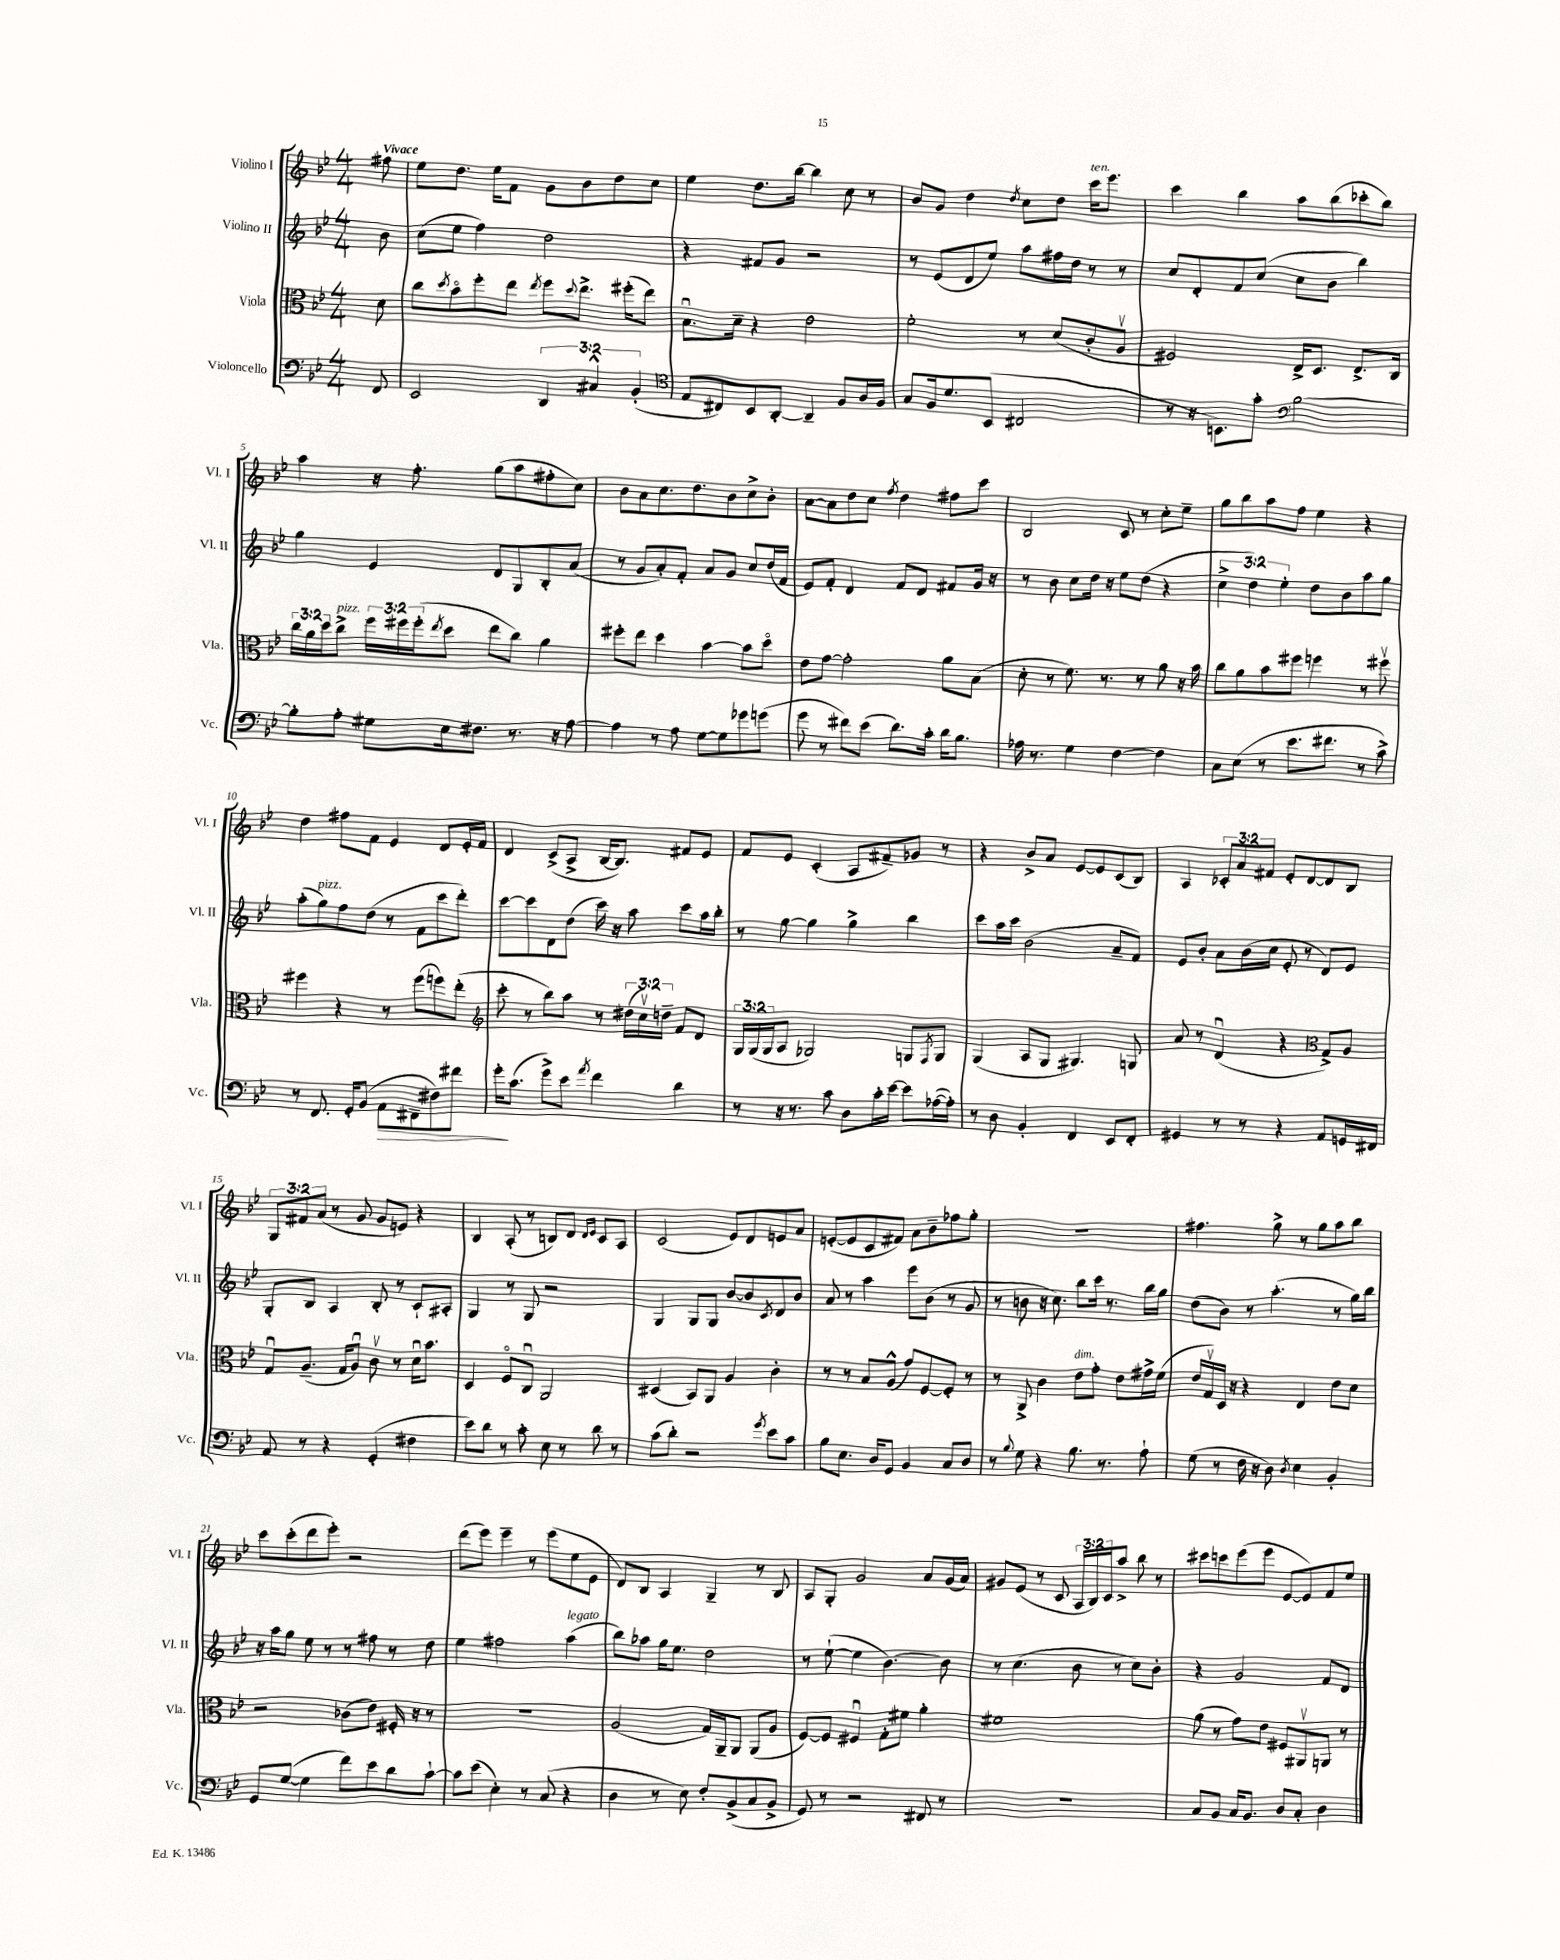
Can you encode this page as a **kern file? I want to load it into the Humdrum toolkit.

**kern	**kern	**kern	**kern
*staff4	*staff3	*staff2	*staff1
*clefF4	*clefC3	*clefG2	*clefG2
*k[b-e-]	*k[b-e-]	*k[b-e-]	*k[b-e-]
*M4/4	*M4/4	*M4/4	*M4/4
8FF/	8d\	8b-\	8ff#\
=	=	=	=
2EE-/	8cc\L	(8cc\L	8ee-\L
.	8qdd/	.	.
.	8b-o\	8ee-\J	8.dd\J
.	8ff'\	4ff\)	.
.	.	.	16ee-\LK
.	8ee-\J	.	8f\J
.	8qee-/	.	.
6DD/	8ff\L	2dd\	8g\L
.	8qqdd/	.	.
.	8.ee-^\J	.	8b-\
6C#^^/	.	.	.
.	.	.	8dd\
.	(16ff#'\LK	.	.
(6BB-'/	.	.	.
.	8ee-\J)	.	8cc\J
=	=	=	=
*clefC4	*	*	*
8E-/L	8.B-u\L	4r	4ee-\
8C#/)	.	.	.
.	16d~\Jk	.	.
8BB-/	4r	8f#/L	8.dd\L
[8AA'/J	.	8g/J	.
.	.	.	[16bb-\Jk
4AA~/]	2e-\	2r	4bb-\]
8F/L	.	.	8cc\
16A/L	.	.	8r
16F/JJ	.	.	.
=	=	=	=
8G/L	2f'\	8r	8b-/L
16F/k	.	(8e-/L	8g/J
8.d/	.	.	.
.	.	8d/	4dd\
(8BB-/J	.	8ee-/J)	.
.	.	.	8qdd/
2C#/	8r	8aa\L	8cc\L
.	(8d/L	16ff#\L	8dd\J
.	.	16dd\JJ	.
.	8c'/	8r	16ccc\LK
.	.	.	8.eee-\J
.	8Av/J	8r	.
=	=	=	=
8r	2F#/)	8cc/L	4ccc\
16r	.	8d'/	.
8.BB\L)	.	.	.
.	.	8f/	4bb-\
8g'\J	.	(8cc/J	.
*clefF4	*	*	*
[2B-\	16E-^/LK	8cc\L	8aa\L
.	8.D/J	.	.
.	.	8b-\J	(8bb-\
.	8.E-^/L	4bb-\)	8ccc-'\
.	.	.	8bb-\J)
.	16C/Jk	.	.
=	=	=	=
8B-'\]L	24cc\LL	4gg\	4aa\
.	24a\	.	.
.	24dd\J	.	.
8A'\J	8cc^\J	.	.
8G#\L	24ff\LL	4e-/	16r
.	24ff#\	.	.
.	.	.	8.ff'\
.	(24ff#'\J	.	.
.	8qee-/	.	.
16E-\k	8dd\J	.	.
8.F#\J	.	.	.
.	8ee-\L	8d/L	(8gg\L
8.r	8cc\J)	8G/	8aa\
.	4a\	8B-'/	8ff#'\
16r	.	.	.
[8A\	.	(8a/J	8cc\J)
=	=	=	=
4A\]	8ff#'\L	8r	8b-\L
.	8ee-\J	8g/L	8a\
8r	4dd\	8a'/)	8.cc\
8A\	.	8f'/J	.
.	.	.	8.dd\
[8G\L	[4b-\	8a/L	.
8G\]	.	8g/J	8b-\
8g-\	8b-\]L	8cc/L	8cc^\
(8g\J	8ddo\J	(16dd/L	8b-'\J
.	.	16f/JJ	.
=	=	=	=
8g\	8e-\L	8e-/L)	[8a\L
8r	[8g\J	8f'/J	8a\]
8f#\L)	2g'\]	4d/	8dd\
(8e-\J	.	.	8cc\J
.	.	.	8qff/
8.d\L)	.	8f/L	4dd\
.	.	8d/J	.
16c'\Jk	.	.	.
16d\LK	8a\L	8f#/L	8ff#\L
8.B-\J	.	.	.
.	(8B-\J	16g/Jk	8ccc\J
.	.	16r	.
=	=	=	=
16A-\	8d'\	8r	2B-/
8.r	.	.	.
.	8r	8b-\	.
4G\	8.f\)	8cc\L	.
.	.	16dd\Jk	.
.	8.r	16r	.
[4F\	.	8ee-\L	8c/
.	8r	(8dd\J	8r
4F\]	8a\	4r	8cc'\L
.	16r	.	8ee-~\J
.	16b-\	.	.
=	=	=	=
8C\L	8cc\L	6cc^\	8gg\L
(8E-\J	8a\	.	8bb-\
.	.	6dd\)	.
8r	8b-\	.	8aa\
.	.	6ee-'\	.
8.e-\L	8ff#\J	.	8ff\J
.	4ff\	8dd\L	4ee-\
8.f#\J	.	.	.
.	.	8b-\	.
8r	8r	8aa\	4r
8c^\)	8ff#v\	8gg\J	.
=	=	=	=
8r	4ff#\	(8aa'\L	4dd\
8.FF/	.	8gg\)	.
.	4r	8ff\	8ff#\L
16GG'/LK	.	.	.
(8BB-/J	.	(8dd\J	8f\J
8AA\L	8r	8r	4e-/
8FF#~\	(8ff#\L	8f\L	.
8F#\)	8ff\)	8ccc\	8d/L
8f#\J	(8ee-'\J	8ddd'\J)	16e-'/L
.	.	.	16f/JJ
=	=	=	=
*	*clefG2	*	*
16g'\LK	8ccc'\	[8ccc\L	4d/
(8.c\J	.	.	.
.	8r	8ccc\]	.
8g^\L)	8bb-\L)	8d\	(8c^/L
8e-\J	8aa\J	(8dd\J	8A^/J
8qa/	.	.	.
4f\	8r	16ccc\)	[16B-/LK
.	.	16r	8.B-/]J)
.	(24dd#\LL	8aa\	.
.	24ccv\)	.	.
.	24dd~\JJ	.	.
4d\	8f/L	8ccc\L	8f#/L
.	8d/J	16aa\L	8e-/J
.	.	16bb-'\JJ	.
=	=	=	=
8r	24G/LL	8r	8f/L
.	(24G/	.	.
.	24G/J	.	.
16r	8A/J	[8gg\	8e-/J
8.r	.	.	.
.	2G-/)	4gg\]	(4c'/
8c\	.	.	.
8D\L	.	4gg^\	8A/L
16c'\L	.	.	8f#~/)
[16e-\JJ	.	.	.
8e-\]L	8G/L	4bb-\	8g-/J
.	8qF/	.	.
([16A-\L	8G/J	.	8r
16A-'\]JJ)	.	.	.
=	=	=	=
8r	(4G/	8ccc\L	4r
8D\	.	16aa\L	.
.	.	16ccc\JJ	.
4BB-'/	8A/L	(2b-\	8b-^/L
.	8G/J	.	8a/J
4FF/	4.G#/)	.	[8e-/L
.	.	.	8e-/]
8EE-/L	.	8a~/L	(8c/
8FF'/J	8G/	8f/J)	8B-/J)
=	=	=	=
4GG#/	8a/	8e-/L	4A/
.	8r	8b-'/J	.
8r	(4du/	8a\L	12c-'/L
.	.	.	12a/
8r	.	(16b-\L	.
.	.	.	12f#/J
.	.	16cc\JJ	.
4r	4r	8e-'/	8e-'/L
.	.	8r	[8d/
*	*clefC3	*	*
8AA/L	8G^/L)	8d/L)	8d/]
16GG/L	8A/J	8e-/J	8B-/J
16FF#/JJ	.	.	.
=	=	=	=
8AA/	8Gu/L	8G'/L	12G/L
.	.	.	12f#/
8r	(8.A~/J	8B-/J	.
.	.	.	(12a/J
4r	.	4A/	8r
.	16G/LK	.	.
.	8Au/J)	.	8g/
(4GG'/	8cv\	8B-'/	8g/L
.	8r	8r	8e/J)
4F#\	16du\LK	8c`/L	4r
.	8.b-\J	.	.
.	.	8A#'/J	.
=	=	=	=
8e-\L)	4D/	4G/	4B-/
8d\J	.	.	.
8r	8Fo/L	8r	(8A'/
8c'\	8Cu/J	8G/	8r
8E-\	2AA/	2r	8B/L)
8r	.	.	8d/J
.	.	.	16qqd/LL
.	.	.	16qqe-/JJ
8d\	.	.	8c/L
8r	.	.	8A/J
=	=	=	=
(8c\L	(4D#/	4G/	(2c/
8d'\J)	.	.	.
2r	8BB-/L)	8G/L	.
.	8AA/J	8G/J	.
.	4A/	[8b-/L	8e-/L)
.	.	8b-/]	8d/
8qg/	.	8qc/	.
8e-\L	4c'\	8d/	8e/
8c\J	.	8b-/J	8a/J
=	=	=	=
8B-\L	8r	8a/	([8e'/L
8.E-\J	8r	8r	8e/]
.	8B-/L	4aa\	8c/
16D/LK	.	.	.
8GG/J	(8A^^/J	.	8f#/J)
4BB-/	8g/L)	8eee-\L	8a\L
.	[8F/	(8b-\J	8b-~\
8C/L	8F'/]J	8r	8ff-\
8D/J	8r	8g/	8gg'\J
=	=	=	=
8r	8r	8r	1r
8qqB-/	.	.	.
8G\	8AA^/	8b\	.
4r	4c\	16r	.
.	.	8.cc\)	.
8.B-\	8e-\L	8bb-\L	.
.	8g'\J	16ccc\Jk	.
8.r	.	8.r	.
.	8e-\L	.	.
8A`\	16g#^\L	16bb-\LL	.
.	(16f\JJ	16gg\JJ	.
=	=	=	=
(8G\	16e-/LL	(8dd\L	4.ff#\
.	16Gv/)	.	.
8r	16D/JJ	8b-\J)	.
.	16r	.	.
16F\	4r	8r	.
16r	.	.	.
8D\)	.	(4.aa'\	8gg^\
8qD/	.	.	.
4E-\	4E-/	.	8r
.	.	.	8gg\L
4BB-'/	8e-\L	8r	8aa\
.	8d\J	16gg\LL)	8bb-\J
.	.	16bb-\JJ	.
=	=	=	=
8GG/L	2r	16r	8ccc\L
.	.	16aa\LK	.
([8G/J	.	8gg\J	(8ccc'\
4G\]	.	8ee-\	8ddd\
.	.	8r	8eee-'\J)
8f\L)	(8c-\L	8r	2r
8e-\	8e-\J)	8ff#\	.
8d\	16F#'/	8r	.
.	16r	.	.
[8c`\J	8r	8dd\	.
=	=	=	=
8c\]L	1r	4ee-\	(8ddd\L
(8e-\J	.	.	8eee-\J)
4E-'\)	.	2ff#\	4eee-~\
8r	.	.	8r
(8C/	.	.	(8eee-\L
4r	.	(4aa\	8ee-\
.	.	.	8e-\J
=	=	=	=
4D\	(2A/	8bb-\L)	8d/L)
.	.	8aa-\J	8B-/J
8r	.	16gg\LK	4A/
.	.	8.ee-\J	.
8E-\)	.	.	.
8F'/L	16G/LL)	2dd\	4G~/
.	16AA~/J	.	.
(8BB-^/	8AA/J	.	.
8C/	(8AA/L	.	8r
8BB-^/J	8A/J	.	8B-/
=	=	=	=
8GG/)	[8F/L)	8r	8A/L
8r	8F/]J	([8ee-`\	8G'/J
2r	4F#u/	4ee-\]	2g/
.	8G'\L	[4.b-\)	.
.	8f#\J	.	.
8FF#/	4a'\	.	8a/L
8r	.	8b-\]	(16g/L
.	.	.	16a/JJ)
=	=	=	=
1r	1f#	8r	8g#/L
.	.	(4.cc\	(8e-/J
.	.	.	8r
.	.	.	8c/
.	.	8b-\	24A/LL
.	.	.	24B-/)
.	.	.	24c/J
.	.	8r	8aa^/J
.	.	8cc\L)	8bb-\
.	.	8b-'\J	8r
=	=	=	=
8C/L	(8a\	4r	8ccc#\L
8BB-/J	8r	.	8ccc\
16C/LK	8g\L)	2g/	(8eee-\
8.BB-/J	.	.	.
.	8e-\J	.	8eee-\J
8D/L	8F#/L	.	[8e-/L
8C'/J	8AA#v/	.	8e-/])
4D\	8AA/J	8f/L	8f/
.	8r	8d/J	8ee-/J
==	==	==	==
*-	*-	*-	*-
